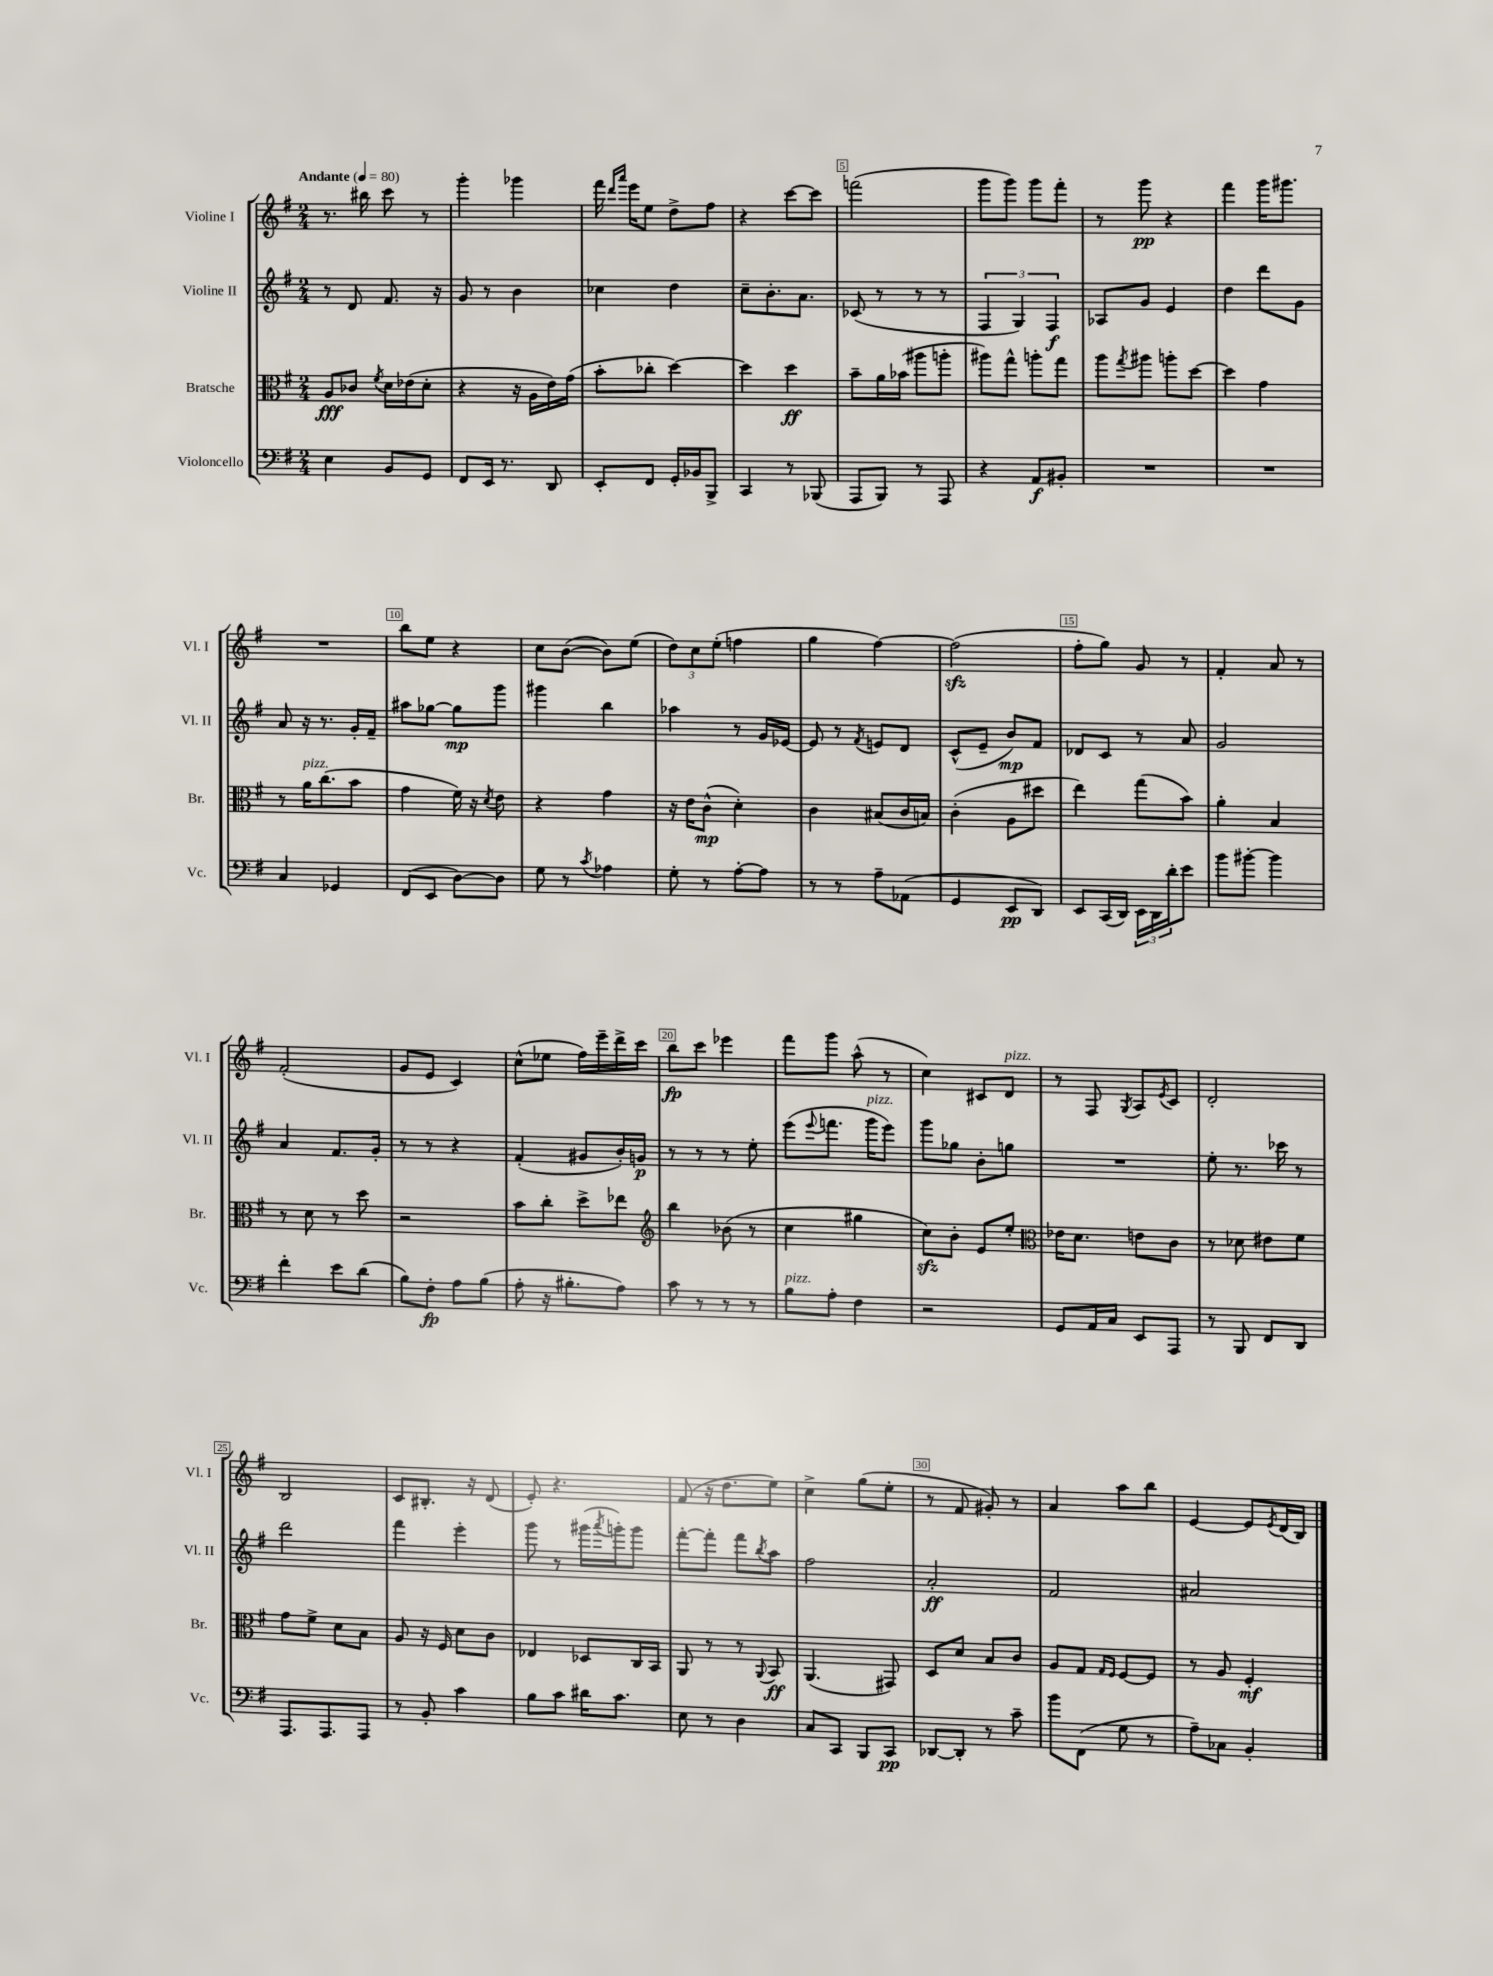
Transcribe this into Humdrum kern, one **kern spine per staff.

**kern	**kern	**kern	**kern
*staff4	*staff3	*staff2	*staff1
*clefF4	*clefC3	*clefG2	*clefG2
*k[f#]	*k[f#]	*k[f#]	*k[f#]
*M2/4	*M2/4	*M2/4	*M2/4
*MM80	*MM80	*MM80	*MM80
4E	8A	8r	8.r
.	8c-	8d	.
.	.	.	16bb#
.	8qf#	.	.
8BB	16d	8.f#	8ccc
.	(16e-	.	.
8GG	8d'	.	8r
.	.	16r	.
=	=	=	=
8FF#	4r	8g	4ggg'
16EE	.	8r	.
8.r	.	.	.
.	16r	4b	4ggg-
.	16A	.	.
8DD	16e)	.	.
.	(16g	.	.
=	=	=	=
8EE'	8b'	4cc-	16fff#
.	.	.	16qqddd
.	.	.	16qqaaa
.	.	.	16eee
8FF#	8cc-'	.	8ee
16GG'	[4dd)	4dd	8dd^
16BB-	.	.	.
8BBB^	.	.	8ff#
=	=	=	=
4CC	4dd]	8cc~	4r
.	.	8.b'	.
8r	4dd	.	[8ccc
.	.	8.a	.
(8BBB-	.	.	8ccc]
=	=	=	=
8AAA	8b~	(8c-	(2fff
8BBB)	16a	8r	.
.	(16b-	.	.
8r	8aa#	8r	.
8AAA	8aa'	8r	.
=	=	=	=
4r	8aa#)	6F#	8ggg
.	8gg^^	.	8ggg)
.	.	6G)	.
8AA	8aa'	.	8ggg
.	.	6F#	.
8BB#'	8gg	.	8fff#'
=	=	=	=
2r	8aa	8A-	8r
.	8qgg	.	.
.	8aa#	8g	8ggg
.	8aa'	4e	4r
.	[8dd	.	.
=	=	=	=
2r	4dd]	4dd	4fff#
.	4g	8ddd	16ggg
.	.	.	8.ggg#
.	.	8g	.
=	=	=	=
4C	8r	8a	2r
.	16a	16r	.
.	(8.cc	8.r	.
4GG-	.	.	.
.	8b	16g'	.
.	.	16f#~	.
=	=	=	=
(8FF#	4g	8aa#	8bb
8EE	.	[8gg-	8ee
[8D)	16f#)	8gg-]	4r
.	16r	.	.
.	8qd	.	.
8D]	8e	8ggg	.
=	=	=	=
8G	4r	4ggg#	8cc
8r	.	.	([8b
8qc	.	.	.
4A-	4g	4bb	8b])
.	.	.	(8ee
=	=	=	=
8G'	16r	4aa-	12dd)
.	16e	.	.
.	.	.	12cc
8r	(8c^^	.	.
.	.	.	(12ee'
[8A'	4d')	8r	4ff
8A]	.	16g	.
.	.	[16e-	.
=	=	=	=
8r	4c	8e-]	4gg
8r	.	8r	.
.	.	8qf#	.
8A~	(8B#	8e	[4ff#)
(8AA-	16c	8d	.
.	16B)	.	.
=	=	=	=
4GG	(4c'	(8c^^	(2ff#]
.	.	8e~	.
8EE	8A	8b)	.
8DD)	8dd#	8f#	.
=	=	=	=
8EE	4ee)	8d-	8ff#'
(16CC	.	8c	8gg)
16DD)	.	.	.
24EE	(8gg	8r	8g
24DD	.	.	.
24d'	.	.	.
8e	8b)	8a	8r
=	=	=	=
8b	4a'	2g	4f#'
[8b#'	.	.	.
4b#]	4B	.	8a
.	.	.	8r
=	=	=	=
4f#'	8r	4a	(2f#'
.	8d	.	.
8e	8r	8.f#	.
(8d	8dd	.	.
.	.	16g'	.
=	=	=	=
8B)	2r	8r	8g
8F#'	.	8r	8e
8A	.	4r	4c)
(8B	.	.	.
=	=	=	=
8A'	8b	(4f#'	(8cc^^
16r	8cc'	.	8ee-
8.B#'	.	.	.
.	8dd^	8g#	16ff#)
.	.	.	16eee~
8A)	8ee-	16b')	16ddd^
.	.	16g	16ccc
=	=	=	=
*	*clefG2	*	*
8c	4bb	8r	8bb
8r	.	8r	8ccc
8r	(8b-	8r	4eee-
8r	8r	8ee'	.
=	=	=	=
8B	4cc	(8eee	8fff#
.	.	8qqeee	.
8A'	.	8.fff	8ggg
4F#	4gg#	.	(8aa^^
.	.	16ggg	.
.	.	8eee)	8r
=	=	=	=
2r	8cc)	8ggg	4cc)
.	8b'	8gg-	.
.	8e	8b'	8c#
.	8ee'	8gg	8d
=	=	=	=
*	*clefC3	*	*
8GG	16e-	2r	8r
.	8.d	.	.
16AA	.	.	8F#
16C	.	.	.
.	.	.	8qG
8EE	8e	.	8A
.	.	.	8qe
8AAA	8c	.	8c
=	=	=	=
8r	8r	8ee'	2d'
8BBB	8d-	8.r	.
8FF#	8e#	.	.
.	.	16ccc-	.
8DD	8f#	8r	.
=	=	=	=
8.AAA	8g	2ddd	2B
.	8f#^	.	.
8.AAA	.	.	.
.	8d	.	.
8AAA	8B	.	.
=	=	=	=
8r	8A	4fff#	8c
8BB'	16r	.	8.B#'
.	16F#	.	.
4c	8d	4eee'	.
.	.	.	16r
.	8c	.	(8d
=	=	=	=
8B	4E-	8ggg	8e')
8c	.	8r	4.r
16d#	8D-	(16ggg#	.
.	.	8qaaa	.
8.c	.	16ggg')	.
.	16C	8ggg	.
.	16BB	.	.
=	=	=	=
8E	8AA	[8fff#'	(8f#
8r	8r	8fff#']	16r
.	.	.	8.dd
4D	8r	8fff#	.
.	8qqAA	8qbb	.
.	8BB	8aa	8ee)
=	=	=	=
8C	(4.AA	2ff#	4cc^
8CC	.	.	.
8BBB	.	.	(8gg
8CC	8GG#)	.	8ee'
=	=	=	=
[8DD-	8D	2a'	8r
8DD-']	8d	.	8f#
8r	8B	.	8g#')
8c~	8c	.	8r
=	=	=	=
8b	8A	2f#	4a
(8FF#	8G	.	.
.	16qqG	.	.
.	16qqF#	.	.
8G	[8F#	.	8aa
8r	8F#]	.	8bb
=	=	=	=
8A~)	8r	2a#	[4e
8C-	8A	.	.
4BB'	4F#'	.	8e]
.	.	.	8qe
.	.	.	(16d
.	.	.	16B)
==	==	==	==
*-	*-	*-	*-
